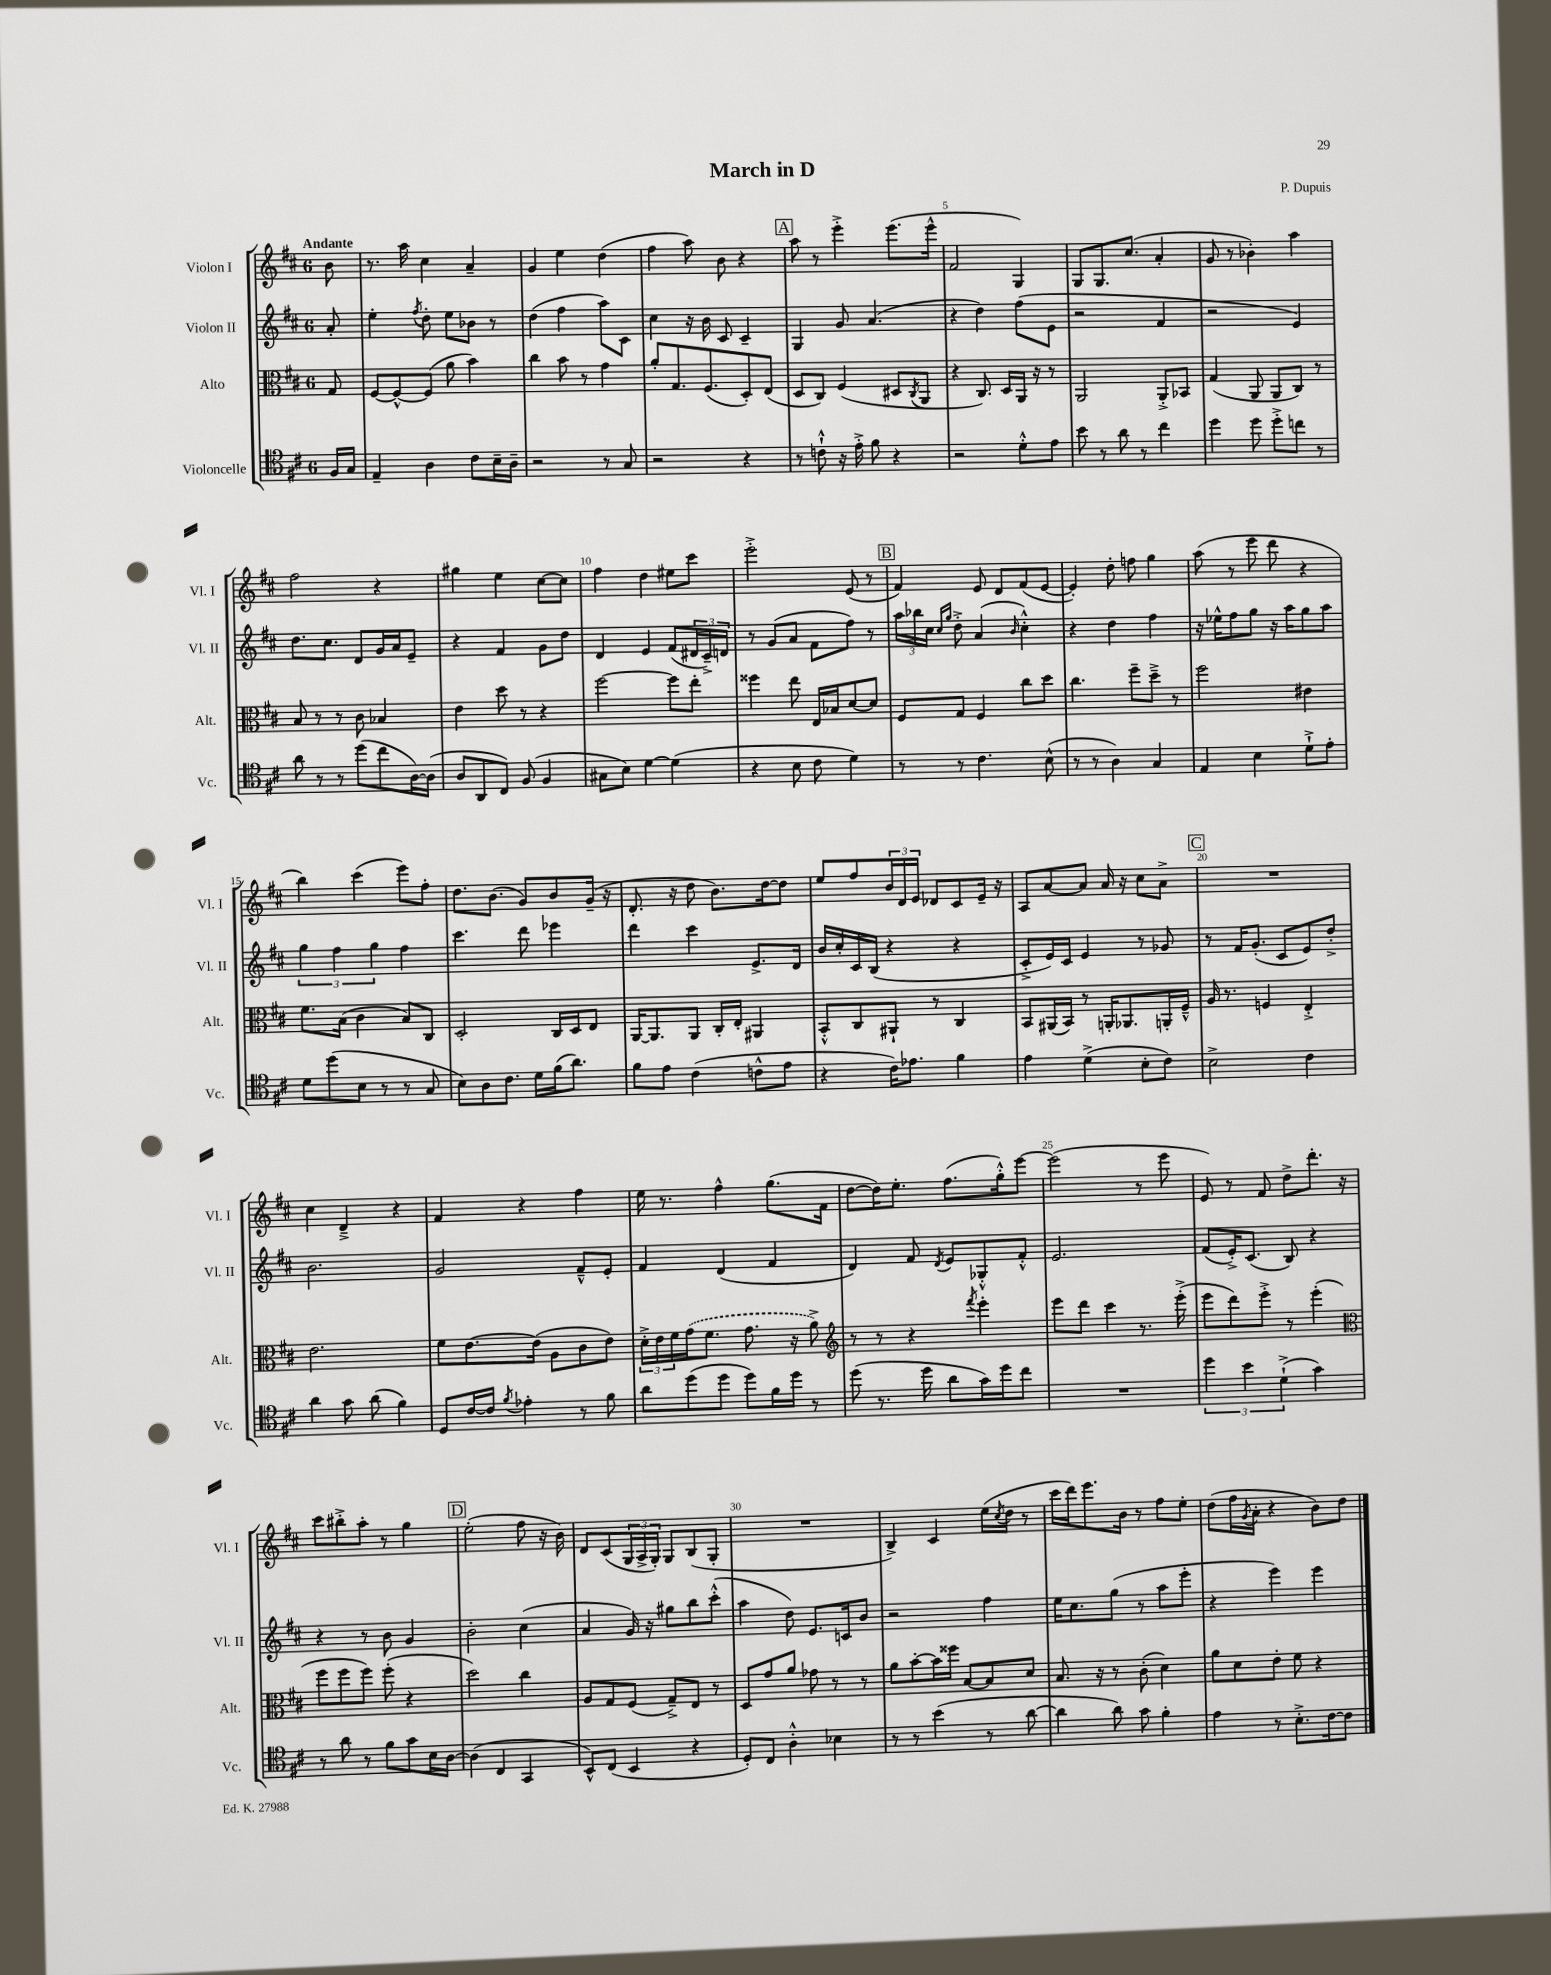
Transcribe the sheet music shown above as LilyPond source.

\header { title = "March in D" composer = "P. Dupuis" }
<<
\new StaffGroup <<
\new Staff = "s0" \with { instrumentName = "Violon I" shortInstrumentName = "Vl. I" } {
    \clef treble \key d \major \once \override Staff.TimeSignature.style = #'single-digit \time 6/8 \partial 8 \tempo "Andante"
    b'8 |
    r8. a''16 cis''4 a'4-- |
    g'4 e''4 d''4( |
    fis''4 a''8) b'8 r4 |
    \mark \markup { \box "A" } a''8 r8 e'''4-.-> e'''8.( e'''16-^ |
    fis'2 g4) |
    g8 g8. cis''8.( a'4-. |
    g'8 r8 bes'4-.) a''4 |
    fis''2 r4 |
    gis''4 e''4 cis''8~ cis''8 |
    fis''4 d''4 eis''8 cis'''8 |
    e'''2-.-> e'8( r8 |
    \mark \markup { \box "B" } fis'4) e'8 d'8 fis'8( e'8~ |
    e'4-.) d''8-. f''8 g''4 |
    a''8( r8 e'''8 d'''8 r4 |
    b''4) cis'''4( e'''8) fis''8-. |
    d''8. b'8.( g'8) b'8 g'16--( r16 |
    d'8.-. r16 d''8 b'8.) d''16~ d''8 |
    e''8 fis''8 \tuplet 3/2 { b'16 d'16 e'16 } des'8 cis'8 e'16-- r16 |
    a8 a'8~ a'8 a'16 r16 cis''8 a'8-> |
    \mark \markup { \box "C" } R2. |
    cis''4 d'4---> r4 |
    fis'4 r4 fis''4 |
    e''16 r8. fis''4-^ g''8.( fis'16 |
    d''8~ d''16) e''8.-. fis''8.( g''16-.-^) e'''8~ |
    e'''2( r8 e'''8 |
    e'8) r8 fis'8 d''8-> d'''8.-. r16 |
    cis'''8 bis''8-.-> a''8-. r8 g''4 |
    \mark \markup { \box "D" } e''2-.( fis''8 r16 b'16) |
    d'8 cis'8( \tuplet 3/2 { g16 a16-> g16-.) } g8 b8( g8-. |
    R2. |
    b4->) cis'4 e''16( \acciaccatura { cis''8 } d''16 r8 |
    cis'''16 d'''16) e'''8. b'16 r8 fis''8 e''8-. |
    d''8( fis''16 \acciaccatura { g'8 } a'16-. r4 b'8) d''8 \bar "|." |
}
\new Staff = "s1" \with { instrumentName = "Violon II" shortInstrumentName = "Vl. II" } {
    \clef treble \key d \major \once \override Staff.TimeSignature.style = #'single-digit \time 6/8 \partial 8
    a'8-. |
    e''4-. \acciaccatura { fis''8 } d''8-. e''8 bes'8 r8 |
    d''4( fis''4 a''8) cis'8 |
    cis''4 r16 b'16 cis'8 cis'4-- |
    \mark \markup { \box "A" } g4 g'8 a'4.( |
    r4 d''4) fis''8( e'8 |
    r2 fis'4 |
    r2 e'4) |
    d''8. cis''8. d'8 g'16 a'16 e'8-- |
    r4 fis'4 g'8 d''8 |
    d'4 e'4 fis'8( \tuplet 3/2 { dis'16 cis'16--->) d'16 } |
    r8 g'8( a'8 fis'8 fis''8) r8 |
    \mark \markup { \box "B" } \tuplet 3/2 { a''16 bes''16 cis''16 } \grace { cis''16 g''16 } d''8-.-> a'4( \grace { b'16 } cis''4-.-^) |
    r4 d''4 fis''4 |
    r16 ees''16-^ fis''8 g''8 r16 a''16 g''8 a''8 |
    \tuplet 3/2 { g''4 fis''4 g''4 } fis''4 |
    cis'''4. d'''8 ees'''4 |
    d'''4 cis'''4 e'8.-> d'16 |
    b'16 cis''16-. cis'16 b16( r4 r4 |
    cis'8-.-> e'16) cis'16 e'4 r8 ges'8 |
    \mark \markup { \box "C" } r8 fis'16 g'8.-.( cis'8 e'8) d''8-.-> |
    b'2. |
    g'2 fis'8---^ e'8-. |
    fis'4 d'4( fis'4 |
    d'4) fis'8 \acciaccatura { d'8 } e'8 ges8-.-^ fis'8-.-^ |
    e'2. |
    fis'8( e'16-.->) cis'8.( b8) r4 |
    r4 r8 b'8 g'4 |
    \mark \markup { \box "D" } b'2-. cis''4( |
    a'4 g'16) r16 gis''8 b''8 cis'''8-.-^( |
    a''4 d''8) e'8. c'16 b'8 |
    r2 fis''4 |
    e''16 cis''8. g''8( r8 a''8 e'''8-. |
    r4 e'''4) e'''4 \bar "|." |
}
\new Staff = "s2" \with { instrumentName = "Alto" shortInstrumentName = "Alt." } {
    \clef alto \key d \major \once \override Staff.TimeSignature.style = #'single-digit \time 6/8 \partial 8
    g8 |
    fis8~ fis8~-^ fis8( a'8 b'4) |
    cis''4 b'8 r8 g'4 |
    a'8-. g8. fis8.( d8-.) e8( |
    \mark \markup { \box "A" } d8 cis8) fis4( dis8 \acciaccatura { cis8 } a,8 |
    r4 cis8.) d16 a,16 r16 r8 |
    a,2 a,8-.-> bes,8 |
    g4( a,8 a,8 cis8) r8 |
    b8 r8 r8 cis'8 bes4 |
    e'4 d''8 r8 r4 |
    fis''2~ fis''8 e''8-. |
    fisis''4 e''8 e16 bes16 d'8~ d'8 |
    \mark \markup { \box "B" } fis8 g8 fis4 cis''8 d''8 |
    cis''4. fis''8-- d''8---> r8 |
    fis''2 eis'4 |
    fis'8. b16( cis'4 b8) cis8 |
    d2-. cis16 d16 e8 |
    a,16~ a,8. a,8 cis16-. e16-. ais,4 |
    b,8-.-^ cis8 ais,8-! r8 cis4 |
    b,8 ais,16( b,16) r8 a,16-. aes,8. a,16-. fis16---^ |
    \mark \markup { \box "C" } a16 r8. f4 e4-.-> |
    e'2. |
    fis'8 e'8.~ e'16( a8 cis'8 e'8) |
    \tuplet 3/2 { d'16-.-> e'16 fis'16 } \once \slurDashed g'16( fis'8. g'8. r16 a'8->) |
    \clef treble r8 r8 r4 \acciaccatura { fis'''8 } e'''4-. |
    e'''8 d'''8 cis'''4 r8. e'''16-.->( |
    e'''8 d'''8) e'''8-.-> r8 e'''4-.( |
    \clef alto fis''8 fis''8 fis''8) fis''8-.( r4 |
    \mark \markup { \box "D" } d''2) cis''4 |
    a8 g8 fis8( g8--->) e8 r8 |
    d8 g'8 a'8 ges'8 r8 r8 |
    a'8 b'8~-. b'16 fisis''16 b8~ b8 d'8 |
    b8. r16 r8 cis'8-.( d'4) |
    a'8 d'8 e'8-. fis'8 r4 \bar "|." |
}
\new Staff = "s3" \with { instrumentName = "Violoncelle" shortInstrumentName = "Vc." } {
    \clef tenor \key d \major \once \override Staff.TimeSignature.style = #'single-digit \time 6/8 \partial 8
    fis16 g16 |
    e4-- a4 cis'8 b16-- a16-- |
    r2 r8 g8 |
    r2 r4 |
    \mark \markup { \box "A" } r8 c'8-!-^ r16 e'16-.-> fis'8 r4 |
    r2 d'8-.-^ e'8 |
    b'8 r8 a'8 r8 cis''4 |
    d''4 d''8 d''8-.-> c''8 r8 |
    a'8 r8 r8 d''8( cis''8 a16~) a16( |
    a8 a,8 cis8) fis8( fis4 |
    gis8 b8) d'4~ d'4( |
    r4 b8 cis'8 d'4) |
    \mark \markup { \box "B" } r8 r8 cis'4. b8-^( |
    r8 r8 a4) g4 |
    e4 b4 d'8-!-> e'8-. |
    d'8 d''8( b8 r8 r8 g8 |
    b8) a8 cis'8. d'16 fis'16( a'8.) |
    fis'8 e'8 cis'4( c'8-^ e'8 |
    r4 cis'16) ees'8. fis'4 |
    e'4 d'4->( b8-. cis'8) |
    \mark \markup { \box "C" } b2-> cis'4 |
    a'4 g'8 a'8( fis'4) |
    d8 cis'16~ cis'16 \acciaccatura { fis'8 } ees'4-. r8 fis'8 |
    a'8 d''8( d''8 d''8) fis'16 d''16 r8 |
    d''8( r8. d''16 a'8 g'16) d''16 cis''8 |
    R2. |
    \tuplet 3/2 { d''4 b'4 d'4-!->( } g'4) |
    r8 a'8 r8 fis'8 g'8 b16 a16~ |
    \mark \markup { \box "D" } a4( cis4 g,4 |
    b,8-^) cis8( b,4 r4 |
    d8-.) cis8 a4-.-^ bes4 |
    r8 r8 b'4( r8 a'8~ |
    a'4 a'8) g'8 fis'4-. |
    e'4 r8 b8.-.-> cis'16~ cis'8 \bar "|." |
}
>>
>>
\layout { \context { \Score \override BarNumber.break-visibility = ##(#f #t #t) barNumberVisibility = #(every-nth-bar-number-visible 5) } }
